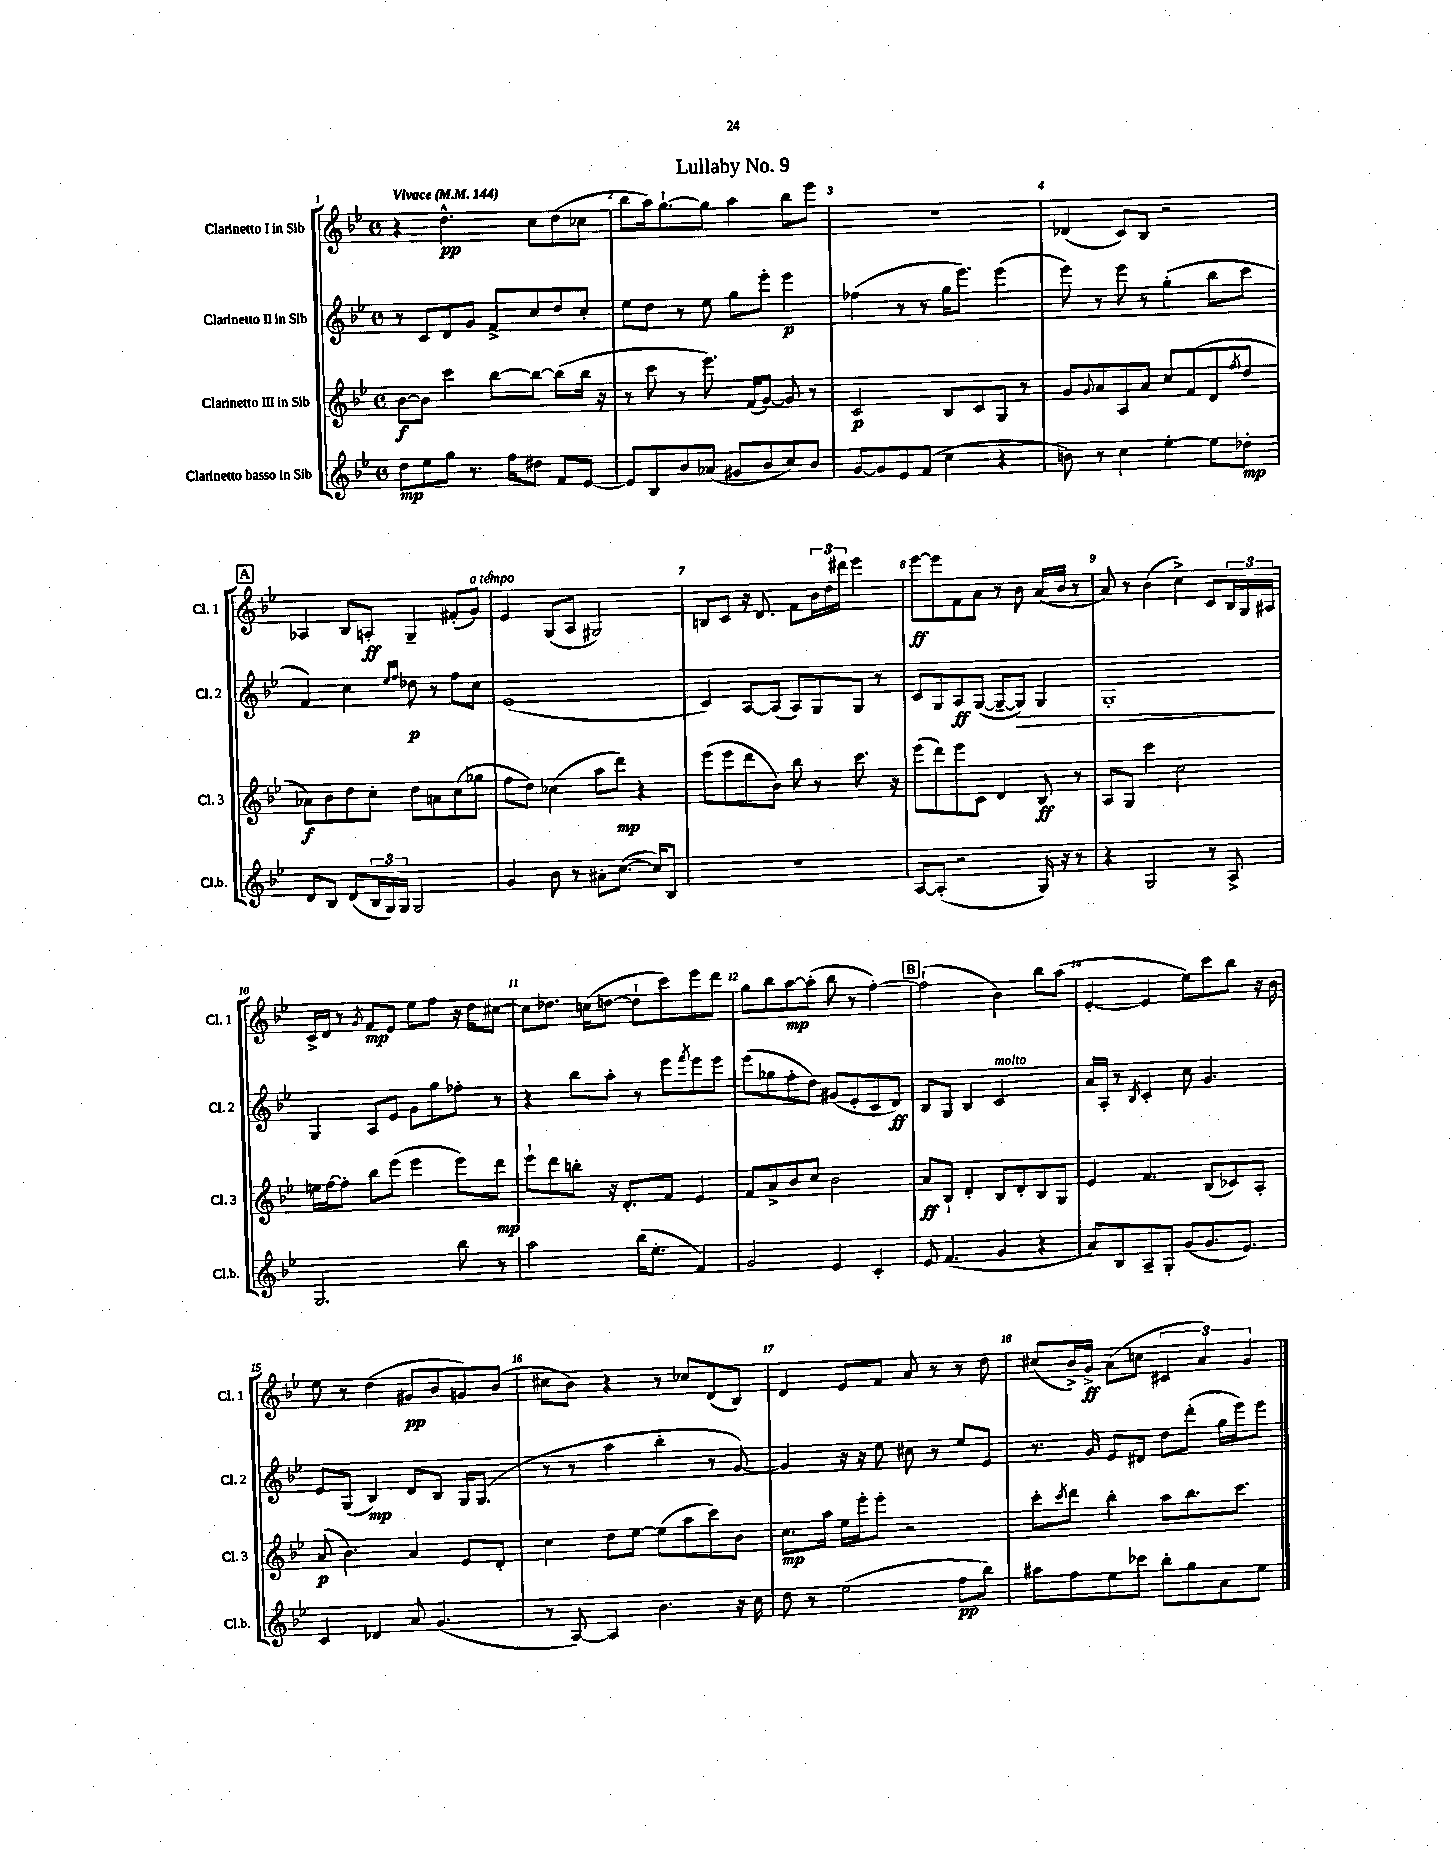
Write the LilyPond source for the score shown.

\header { title = "Lullaby No. 9" }
<<
\new StaffGroup <<
\new Staff = "s0" \with { instrumentName = "Clarinetto I in Sib" shortInstrumentName = "Cl. 1" } {
    \clef treble \key bes \major \defaultTimeSignature \time 4/4 \tempo "Vivace" 4 = 144
    r4 d''4.-^\pp c''8 d''8( ces''8 |
    bes''8 a''16) g''8.~-! g''8 a''4 bes''8 ees'''8 |
    R1 |
    des'4( c'8) bes8 r2 |
    \mark \markup { \box "A" } aes4 bes8 a8-.\ff g4-- fis'8-.( g'8^\markup { \italic "a tempo" }) |
    ees'4 g8( a8 gis2) |
    b8 c'8 r16 d'8. f'8 \tuplet 3/2 { bes'16 d''16 dis'''16 } ees'''4 |
    ees'''8~\ff ees'''8 f'8 a'8 r8 bes'8 a'16( bes'16 r8 |
    a'8) r8 bes'4( c''4->) c'8 \tuplet 3/2 { bes16 g16 ais16 } |
    c'16-> d'16 r8 \acciaccatura { g'8 } f'8\mp ees'8 ees''8 f''8 r16 d''16 cis''8~ |
    cis''8 des''8. c''16( d''8~ d''8-! c'''8) ees'''8 d'''8 |
    g''8 bes''8 a''8~\mp a''8-.( bes''8 r8 f''4~-.) |
    \mark \markup { \box "B" } f''2-!( bes'4) bes''8 a''8( |
    ees'4~-. ees'4 ees''8) c'''8 bes''8 r16 bes'16 |
    ees''8 r8 d''4( gis'8\pp bes'8 g'8) bes'8( |
    cis''8 bes'8) r4 r8 ces''8 d'8( bes8) |
    d'4 ees'8 f'8 a'8 r8 r8 d''8 |
    cis''8( bes'16->) g'16->\ff a'8( c''8 \tuplet 3/2 { cis'4 a'4) g'4 } \bar "|." |
}
\new Staff = "s1" \with { instrumentName = "Clarinetto II in Sib" shortInstrumentName = "Cl. 2" } {
    \clef treble \key bes \major \defaultTimeSignature \time 4/4
    r8 c'8 d'8 g'8 f'8-> c''8 d''8 c''8-. |
    ees''8 d''8 r8 ees''8 g''8 ees'''8-. ees'''4\p |
    fes''4( r8 r8 g''16 ees'''8.) ees'''4( |
    ees'''8) r8 ees'''8 r8 g''4-.( bes''8 c'''8 |
    \mark \markup { \box "A" } f'4) c''4 \grace { ees''16 f''16 } des''8\p r8 f''8 c''8 |
    ees'1( |
    c'4) a8~ a8( a8) g8 g8 r8 |
    c'8 g8 a8\ff g8~( g8~-- g8\>) g4 |
    g1-.\! |
    g4 a8 ees'8 g'8 g''8 fes''8-. r8 |
    r4 bes''8 a''8-. r8 ees'''8 \acciaccatura { f'''8 } ees'''8 ees'''8 |
    ees'''8( ges''8 f''8-. d''8) gis'8( ees'8-. c'8 d'8\ff) |
    \mark \markup { \box "B" } bes8 g8 bes4 c'2^\markup { \italic "molto" } |
    a'16 a16-. r8 \acciaccatura { bes8 } c'4-. c''8 g'4. |
    ees'8 g8( bes4\mp) d'8 bes8 g16 g8.( |
    r8 r8 a''4 bes''4-. r8 g'8~) |
    g'4 r16 r16 ees''8 cis''8 r8 ees''8 ees'8 |
    r8. g'16 ees'8 dis'8 d''8 d'''8-.( g''16 ees'''16) ees'''8 \bar "|." |
}
\new Staff = "s2" \with { instrumentName = "Clarinetto III in Sib" shortInstrumentName = "Cl. 3" } {
    \clef treble \key bes \major \defaultTimeSignature \time 4/4
    bes'8~\f bes'8 c'''4 bes''8~ bes''8~ bes''8( bes''16 r16 |
    r8 c'''8 r8 ees'''8.) f'16( g'8~) g'8 r8 |
    c'2\p bes8 c'8 g8 r8 |
    g'8 \appoggiatura { g'8 } a'8 a8 a'8 c''8 f'8( d'8 \acciaccatura { f''8 } d''8 |
    \mark \markup { \box "A" } aes'8\f) bes'8 d''8 c''8-. d''8 a'8 c''8( ges''8 |
    f''8 d''8) ces''4( a''8 d'''8\mp) r4 |
    ees'''8( ees'''8 d'''8 bes'8) bes''8 r8 c'''8. r16 |
    ees'''8( d'''8) ees'''8 c'8 d'4 bes8\ff r8 |
    a8 g8 c'''4 c''2 |
    e''16 f''16~ f''8-. bes''8 ees'''8( ees'''4 ees'''8) d'''8\mp |
    ees'''8-! d'''8 b''8-. r16 d'8.-. f'8 ees'4 |
    f'8 a'8-> bes'8 c''8 bes'2 |
    \mark \markup { \box "B" } a'8\ff bes8-! d'4-. bes8 d'8-. bes8 g8 |
    ees'4 f'4. bes8( ces'8) a8-. |
    a'8\p( bes'4.) a'4 ees'8 d'8-. |
    c''4 d''8 ees''8~ ees''8( a''8 c'''8) bes'8 |
    c''8.\mp a''16 ees''16 ees'''16-. ees'''8-. r2 |
    c'''8-. \acciaccatura { c'''8 } d'''8 bes''4-. a''8 bes''8. c'''8. \bar "|." |
}
\new Staff = "s3" \with { instrumentName = "Clarinetto basso in Sib" shortInstrumentName = "Cl.b." } {
    \clef treble \key bes \major \defaultTimeSignature \time 4/4
    d''8\mp ees''8 g''8 r8. f''16 dis''8 f'8 ees'8~ |
    ees'8 bes8 bes'8 aes'8( gis'8 bes'8 c''8) bes'8 |
    g'8~ g'8 ees'8 f'8( c''4 r4 |
    b'8) r8 c''4 ees''4~-. ees''8 des''8-.\mp |
    \mark \markup { \box "A" } d'8 bes8 d'8( \tuplet 3/2 { bes16 g16) g16 } g2 |
    g'4 bes'8 r8 ais'8-. c''8.~( c''16) bes8 |
    R1 |
    a8~ a8-.( r2 g16) r16 r8 |
    r4 g2 r8 a8-> |
    g2. bes''8 r8 |
    a''2 bes''16( ees''8.-. f'4) |
    g'2 ees'4 c'4-. |
    \mark \markup { \box "B" } ees'8 f'4.( g'4 r4 |
    a'8) bes8 a8-- g8-. g'8( g'8. ees'8.) |
    c'4 des'4 a'8 g'4.( |
    r8 a8~) a4 bes'4. r16 c''16 |
    d''8 r8 ees''2( f''8\pp bes''8) |
    ais''8 f''8 ees''8 ces'''8 bes''8-. g''8 a'8 ees''8 \bar "|." |
}
>>
>>
\layout { \context { \Score \override BarNumber.break-visibility = ##(#f #t #t) barNumberVisibility = #all-bar-numbers-visible } }
